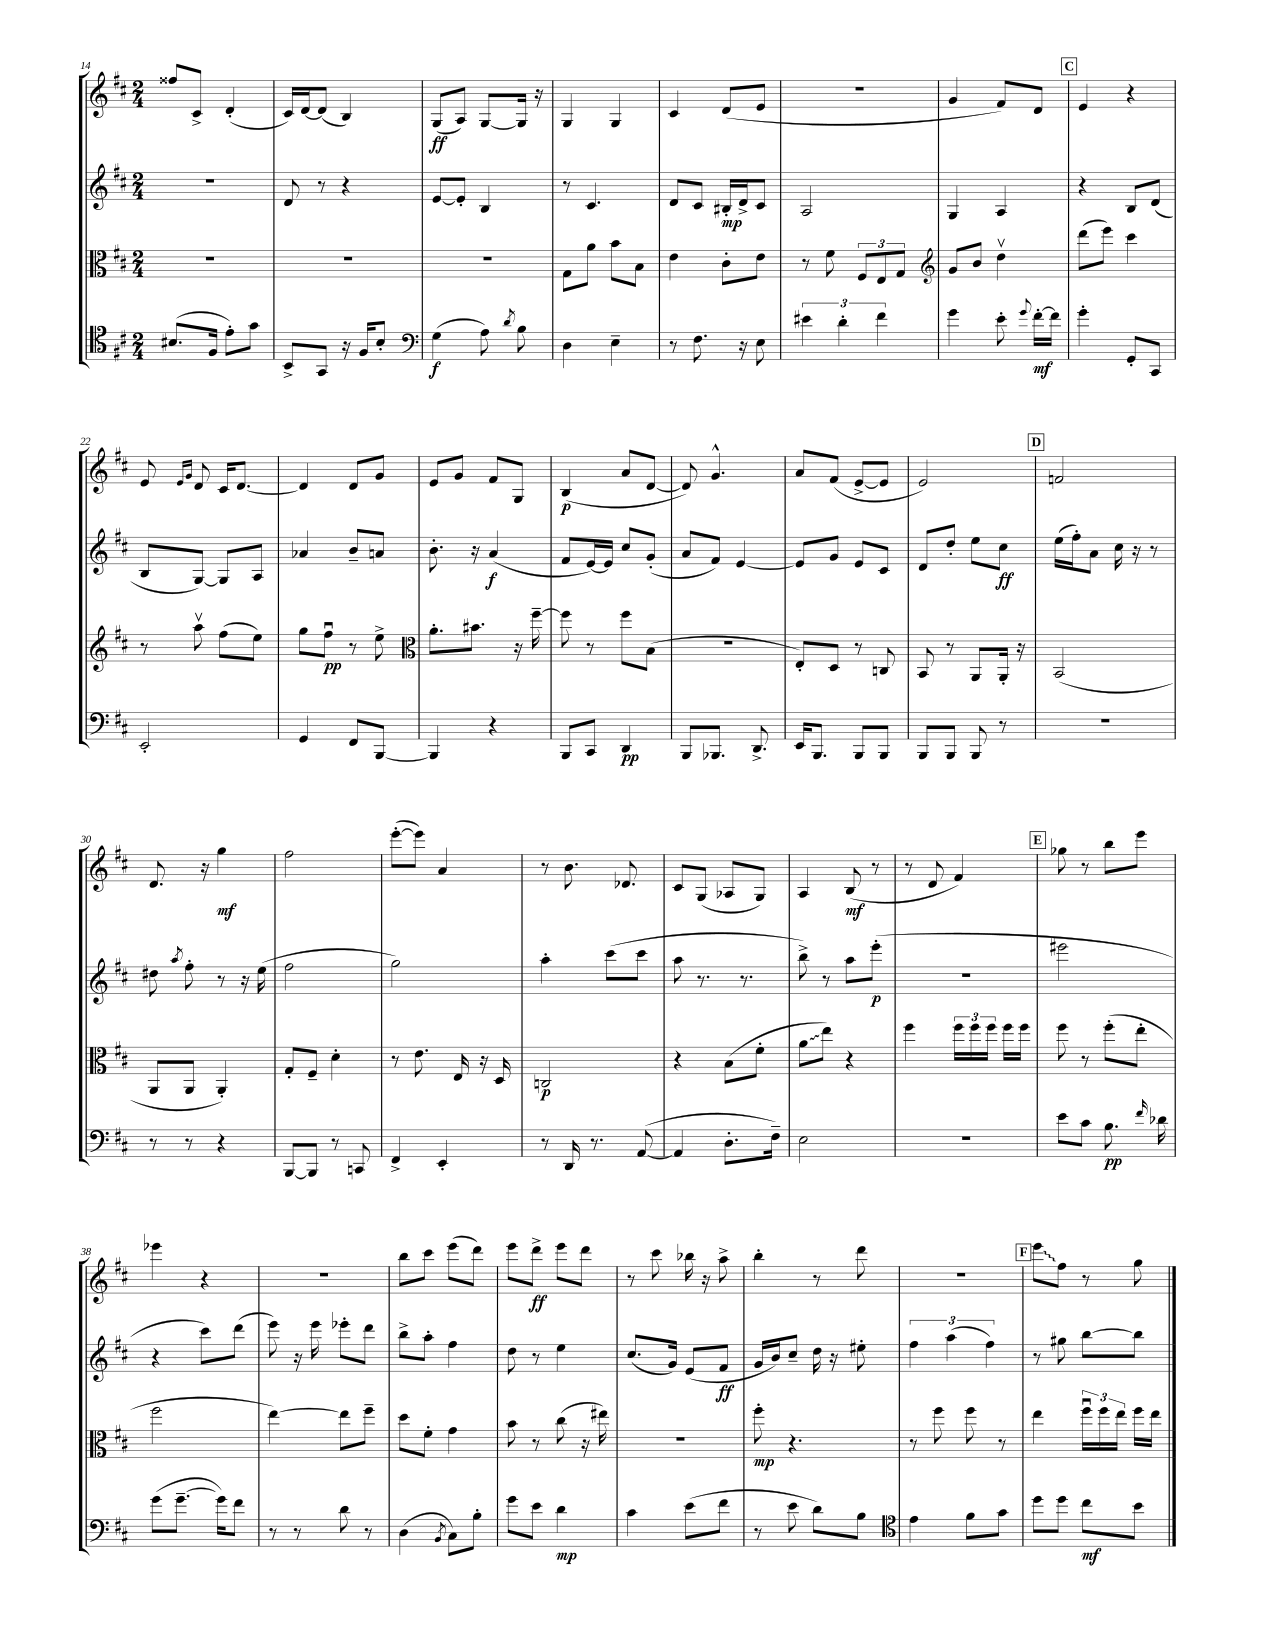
<<
\new StaffGroup <<
\new Staff = "s0" {
    \clef treble \key d \major \numericTimeSignature \time 2/4
    \autoBeamOff fisis''8[ cis'8]-> d'4-.( |
    cis'16[) d'16~ d'8]( b4) |
    g8[\ff( a8]) g8[~ g16] r16 |
    g4 g4 |
    cis'4 d'8[( e'8] |
    r2 |
    g'4 fis'8[) d'8] |
    \mark \markup { \box "C" } e'4 r4 |
    e'8 \grace { e'16[ g'16] } d'8 cis'16[ d'8.]~ |
    d'4 d'8[ g'8] |
    e'8[ g'8] fis'8[ g8] |
    b4\p( a'8[ d'8]~ |
    d'8) g'4.-^ |
    a'8[ fis'8]( e'8[~-> e'8] |
    e'2) |
    \mark \markup { \box "D" } f'2 |
    d'8. r16 g''4\mf |
    fis''2 |
    e'''8[~-.( e'''8]) a'4 |
    r8 b'8. des'8. |
    cis'8[ g8]( aes8[ g8]) |
    a4 b8\mf( r8 |
    r8 d'8 fis'4) |
    \mark \markup { \box "E" } ges''8 r8 b''8[ e'''8] |
    ees'''4 r4 |
    R2 |
    b''8[ cis'''8] e'''8[( d'''8]) |
    e'''8[ d'''8]->\ff e'''8[ d'''8] |
    r8 cis'''8 bes''16 r16 a''8-> |
    b''4-. r8 d'''8 |
    r2 |
    \mark \markup { \box "F" } \once \override Glissando.style = #'zigzag e'''8[\glissando fis''8] r8 g''8 \bar "|." |
}
\new Staff = "s1" {
    \clef treble \key d \major \numericTimeSignature \time 2/4
    \autoBeamOff R2 |
    d'8 r8 r4 |
    e'8[~ e'8]-. b4 |
    r8 cis'4. |
    d'8[ cis'8] bis16[-.\mp d'16-> cis'8] |
    a2 |
    g4 a4 |
    \mark \markup { \box "C" } r4 b8[ d'8]( |
    b8[ g8]~) g8[ a8] |
    aes'4 b'8[-- a'8] |
    b'8.-. r16 a'4\f( |
    fis'8[ e'16~) e'16] cis''8[ g'8]-.( |
    a'8[ fis'8]) e'4~ |
    e'8[ g'8] e'8[ cis'8] |
    d'8[ d''8]-. e''8[ cis''8]\ff |
    \mark \markup { \box "D" } e''16[( fis''16-.) a'8] cis''16 r16 r8 |
    dis''8 \acciaccatura { a''8 } fis''8-. r8 r16 e''16( |
    fis''2 |
    g''2) |
    a''4-. cis'''8[( cis'''8] |
    a''8 r8. r8. |
    b''8->) r8 a''8[ e'''8]-.\p( |
    R2 |
    \mark \markup { \box "E" } eis'''2 |
    r4 cis'''8[) d'''8]( |
    e'''8) r16 e'''16 ees'''8[-. d'''8] |
    b''8[-> a''8]-. fis''4 |
    d''8 r8 e''4 |
    cis''8.[( g'16]) e'8[( fis'8]\ff |
    g'16[ b'16) cis''8]-- d''16 r16 eis''8-. |
    \tuplet 3/2 { fis''4 a''4( fis''4) } |
    \mark \markup { \box "F" } r8 gis''8 b''8[~ b''8] \bar "|." |
}
\new Staff = "s2" {
    \clef alto \key d \major \numericTimeSignature \time 2/4
    \autoBeamOff R2 |
    R2 |
    R2 |
    g8[ a'8] b'8[ b8] |
    e'4 cis'8[-. e'8] |
    r8 fis'8 \tuplet 3/2 { fis8[ e8 g8] } |
    \clef treble g'8[ b'8] d''4\upbow |
    \mark \markup { \box "C" } d'''8[( e'''8]) cis'''4 |
    r8 a''8\upbow fis''8[( e''8]) |
    g''8[ fis''8]\downbow\pp r8 e''8-> |
    \clef alto a'8.[-. bis'8.] r16 fis''16~-- |
    fis''8 r8 fis''8[ b8]( |
    R2 |
    e8[-.) d8] r8 c8 |
    b,8 r8 a,8[ a,16]-. r16 |
    \mark \markup { \box "D" } b,2( |
    a,8[ a,8] a,4-.) |
    g8[-. fis8]-- d'4-. |
    r8 e'8. e16 r16 d16 |
    c2\p |
    r4 b8[( fis'8]-. |
    \once \override Glissando.style = #'zigzag a'8[\glissando e''8]) r4 |
    fis''4 \tuplet 3/2 { fis''16[ fis''16 fis''16] } fis''16[ fis''16] |
    \mark \markup { \box "E" } fis''8 r8 fis''8[-.( e''8]-. |
    fis''2 |
    e''4~) e''8[ fis''8]-- |
    d''8[ fis'8]-. g'4 |
    b'8 r8 cis''8( r16 eis''16) |
    r2 |
    fis''8-.\mp r4. |
    r8 fis''8 fis''8 r8 |
    \mark \markup { \box "F" } e''4 \tuplet 3/2 { fis''16[\downbow fis''16 e''16] } fis''16[ e''16] \bar "|." |
}
\new Staff = "s3" {
    \clef tenor \key d \major \numericTimeSignature \time 2/4
    \autoBeamOff bis8.[( fis16] e'8[-.) g'8] |
    b,8[-> g,8] r16 fis16[ b8]-. |
    \clef bass g4\f( a8) \acciaccatura { d'8 } b8 |
    d4 e4-- |
    r8 fis8. r16 e8 |
    \tuplet 3/2 { eis'4 d'4-. fis'4 } |
    g'4 e'8-. \appoggiatura { g'8 } fis'16[~-.\mf fis'16] |
    \mark \markup { \box "C" } g'4-. g,8[-. cis,8] |
    e,2-. |
    g,4 fis,8[ b,,8]~ |
    b,,4 r4 |
    b,,8[ cis,8] d,4\pp |
    b,,8[ bes,,8.] d,8.-> |
    e,16[ b,,8.] b,,8[ b,,8] |
    b,,8[ b,,8] b,,8 r8 |
    \mark \markup { \box "D" } r2 |
    r8 r8 r4 |
    b,,8[~ b,,8] r8 c,8 |
    fis,4-> e,4-. |
    r8 d,16 r8. a,8~( |
    a,4 d8.[-. fis16]--) |
    e2 |
    R2 |
    \mark \markup { \box "E" } e'8[ cis'8] b8.\pp \grace { fis'16 } des'16 |
    g'8[( g'8.]~-- g'16[) fis'8] |
    r8 r8 d'8 r8 |
    d4( \acciaccatura { b,8 } cis8[) b8]-. |
    g'8[ e'8] d'4\mp |
    cis'4 e'8[( fis'8] |
    r8 e'8 d'8[) b8] |
    \clef tenor e'4 fis'8[ g'8] |
    \mark \markup { \box "F" } d''8[ d''8] cis''8[\mf b'8] \bar "|." |
}
>>
>>
\layout { \context { \Score currentBarNumber = #14 } }
